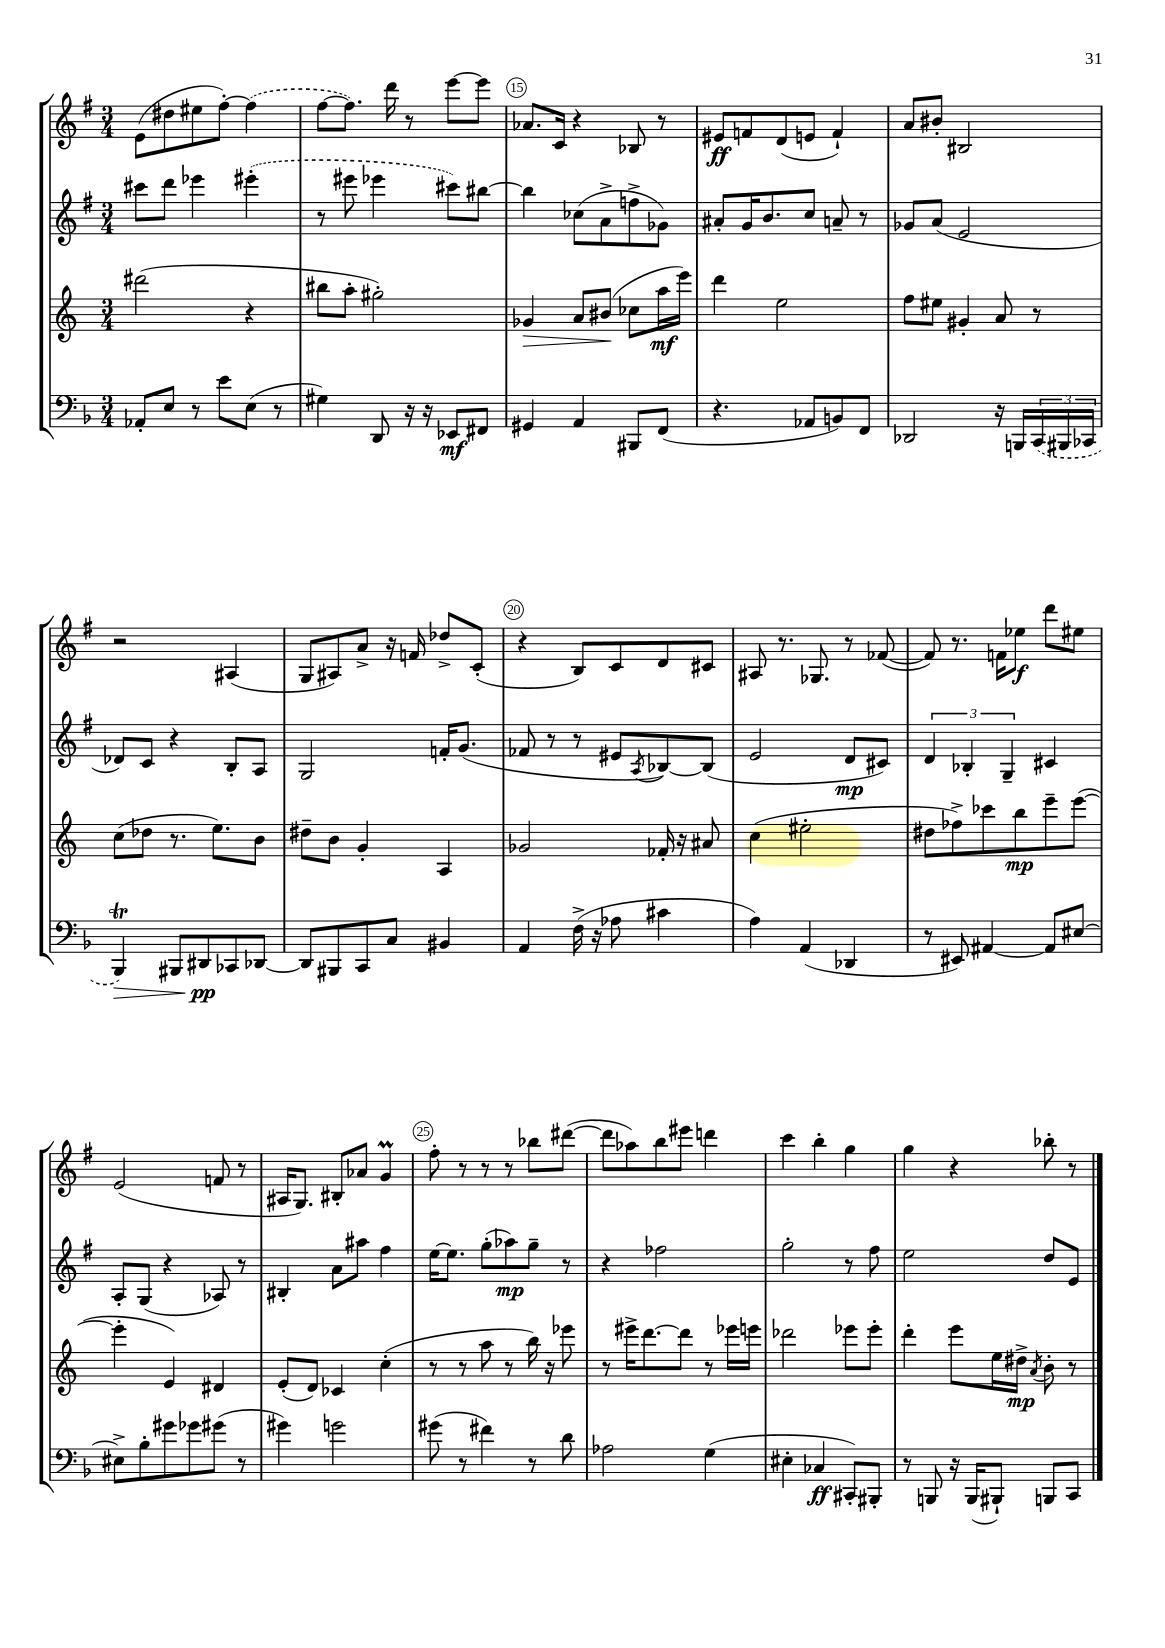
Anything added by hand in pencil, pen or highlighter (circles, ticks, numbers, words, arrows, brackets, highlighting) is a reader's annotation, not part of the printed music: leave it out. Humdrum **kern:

**kern	**dynam	**kern	**dynam	**kern	**dynam	**kern	**dynam
*part4	*part4	*part3	*part3	*part2	*part2	*part1	*part1
*staff4	*staff4	*staff3	*staff3	*staff2	*staff2	*staff1	*staff1
*clefF4	*	*clefG2	*	*clefG2	*	*clefG2	*
*k[b-]	*	*k[]	*	*k[f#]	*	*k[f#]	*
*M3/4	*	*M3/4	*	*M3/4	*	*M3/4	*
=13	=13	=13	=13	=13	=13	=13	=13
8AA-X'/L	.	(2ddd#X\	.	8ccc#X\L	.	(8e\L	.
8E/J	.	.	.	8ddd\J	.	8dd#X\	.
8r	.	.	.	4eee-X\	.	8ee#X\	.
8e\L	.	.	.	.	.	[8ff#'\J)	.
(8E\J	.	4r	.	(4eee#X'\	.	(4ff#\]	.
8r	.	.	.	.	.	.	.
=14	=14	=14	=14	=14	=14	=14	=14
4G#X\)	.	8bb#X\L	.	8r	.	[8ff#\L	.
.	.	8aa'\J	.	8eee#X\	.	8.ff#\J])	.
8DD/	.	2gg#X'\)	.	4eee-X\	.	.	.
.	.	.	.	.	.	16ddd\	.
16r	.	.	.	.	.	8r	.
16r	.	.	.	.	.	.	.
8EE-X/L	mf	.	.	8ccc#X\L)	.	[8eee\L	.
8FF#X/J	.	.	.	[8bb#X\J	.	8eee\J]	.
=15	=15	=15	=15	=15	=15	=15	=15
!	!	!	!LO:HP:b	!	!	!	!
4GG#X/	.	4g-X/	>	4bb#\]	.	8.a-X/L	.
.	.	.	.	.	.	16c/Jk	.
4AA/	.	8a/L	.	(8cc-X\L	.	4r	.
.	.	(8b#X/J	.	8a^\	.	.	.
8BBB#X/L	.	8cc-X\L	]	8ffn^\	.	8B-X/	.
(8FF/J	.	16aa\L	mf	8g-X\J)	.	8r	.
.	.	16eee\JJ)	.	.	.	.	.
=16	=16	=16	=16	=16	=16	=16	=16
4.r	.	4ddd\	.	8a#X'/L	.	8e#X/L	ff
.	.	.	.	16g/K	.	8fn/	.
.	.	.	.	8.b/	.	.	.
.	.	2ee\	.	.	.	(8d/	.
8AA-X/L	.	.	.	8cc/J	.	8en/J	.
8BBn/)	.	.	.	8an~/	.	4f`/)	.
8FF/J	.	.	.	8r	.	.	.
=17	=17	=17	=17	=17	=17	=17	=17
2DD-X/	.	8ff\L	.	8g-X/L	.	8a/L	.
.	.	8ee#X\J	.	(8a/J	.	8b#X'/J	.
.	.	4g#X'/	.	2e/	.	2B#X/	.
16r	.	8a/	.	.	.	.	.
16BBBn/LL	.	.	.	.	.	.	.
(24CC/	.	8r	.	.	.	.	.
24BBB#X/	.	.	.	.	.	.	.
24CC-X/JJ	.	.	.	.	.	.	.
!!LO:LB:g=z
=18	=18	=18	=18	=18	=18	=18	=18
!	!LO:HP:b	!	!	!	!	!	!
4BBB-T/)	>	(8cc\L	.	8d-X/L)	.	2r	.
.	.	8dd-X\J	.	8c/J	.	.	.
8BBB#X/L	.	8.r	.	4r	.	.	.
8DD#X/	pp	.	.	.	.	.	.
.	.	8.ee\L)	.	.	.	.	.
8CC-X/	]	.	.	8B'/L	.	(4A#X/	.
[8DD-X/J	.	8b\J	.	8A/J	.	.	.
=19	=19	=19	=19	=19	=19	=19	=19
8DD-/L]	.	8dd#X~\L	.	2G/	.	8G/L	.
8BBB#X/	.	8b\J	.	.	.	8A#X/)	.
8CC/	.	4g'/	.	.	.	8a^/J	.
8C/J	.	.	.	.	.	16r	.
.	.	.	.	.	.	16fn/	.
4BB#X/	.	4A/	.	16fn'/KL	.	8dd-X^/L	.
.	.	.	.	(8.g/J	.	.	.
.	.	.	.	.	.	(8c'/J	.
=20	=20	=20	=20	=20	=20	=20	=20
4AA/	.	2g-X/	.	8f-X/	.	4r	.
.	.	.	.	8r	.	.	.
(16F^\	.	.	.	8r	.	8B/L)	.
16r	.	.	.	.	.	.	.
8A-X\	.	.	.	8e#X/L	.	8c/	.
.	.	.	.	8qA/	.	.	.
4c#X\	.	16f-X'/	.	[8B-X/)	.	8d/	.
.	.	16r	.	.	.	.	.
.	.	8a#X/	.	(8B-/J]	.	8c#X/J	.
=21	=21	=21	=21	=21	=21	=21	=21
4A\)	.	(4cc\	.	2e/	.	8A#X/	.
.	.	.	.	.	.	8.r	.
(4AA/	.	2ee#X'\	.	.	.	.	.
.	.	.	.	.	.	8.G-X/	.
4DD-X/	.	.	.	8d/L	mp	8r	.
.	.	.	.	8c#X/J)	.	([8f-X/	.
=22	=22	=22	=22	=22	=22	=22	=22
8r	.	8dd#X\L	.	6d/	.	8f-/])	.
8EE#X/)	.	8ff-X^\)	.	.	.	8.r	.
.	.	.	.	6B-X'/	.	.	.
[4AA#X/	.	8ccc-X\	.	.	.	.	.
.	.	.	.	.	.	16fn\KL	.
.	.	.	.	6G~/	.	.	.
.	.	8bb\	mp	.	.	8ee-X\J	f
8AA#/L]	.	8eee~\	.	4c#X/	.	8ddd\L	.
[8E#X/J	.	([8eee\J	.	.	.	8ee#X\J	.
!!LO:LB:g=z
=23	=23	=23	=23	=23	=23	=23	=23
8E#X^\L]	.	4eee'\]	.	8A'/L	.	(2e/	.
8B-'\	.	.	.	(8G/J	.	.	.
8g#X\	.	4e/)	.	4r	.	.	.
8g-X\	.	.	.	.	.	.	.
(8g#X\J	.	4d#X/	.	8A-X/)	.	8fn/	.
8r	.	.	.	8r	.	8r	.
=24	=24	=24	=24	=24	=24	=24	=24
4g#X\)	.	(8e'/L	.	4B#X'/	.	16A#X/KL	.
.	.	.	.	.	.	8.G/J)	.
.	.	8d/J)	.	.	.	.	.
2gn\	.	4c-X/	.	8a\L	.	8B#X'/L	.
.	.	.	.	8aa#X\J	.	8a-X/J	.
.	.	(4cc'\	.	4ff#\	.	4gM/	.
=25	=25	=25	=25	=25	=25	=25	=25
(8g#X\	.	8r	.	[16ee\KL	.	8ff#'\	.
.	.	.	.	8.ee\J]	.	.	.
8r	.	8r	.	.	.	8r	.
4f#X\)	.	8aa\	.	(8gg'\L	.	8r	.
.	.	8r	.	8aa-X\)	mp	8r	.
8r	.	16bb\)	.	8gg~\J	.	8bb-X\L	.
.	.	16r	.	.	.	.	.
8d\	.	8eee-X\	.	8r	.	([8ddd#X\J	.
=26	=26	=26	=26	=26	=26	=26	=26
2A-X\	.	8r	.	4r	.	8ddd#\L]	.
.	.	16eee#X^\KL	.	.	.	8aa-X\)	.
.	.	[8.ddd\	.	.	.	.	.
.	.	.	.	2ff-X\	.	8bb\	.
.	.	8ddd\J]	.	.	.	8eee#X\J	.
(4G\	.	8r	.	.	.	4dddn\	.
.	.	16eee-X\LL	.	.	.	.	.
.	.	16eeen\JJ	.	.	.	.	.
=27	=27	=27	=27	=27	=27	=27	=27
4E#X'\	.	2ddd-X\	.	2gg'\	.	4ccc\	.
4C-X/	ff	.	.	.	.	4bb'\	.
8CC#X'/L)	.	8eee-X\L	.	8r	.	4gg\	.
8BBB#X'/J	.	8eee-'\J	.	8ff#\	.	.	.
=28	=28	=28	=28	=28	=28	=28	=28
8r	.	4ddd'\	.	2ee\	.	4gg\	.
8BBBn/	.	.	.	.	.	.	.
16r	.	8eee\L	.	.	.	4r	.
(16BBB/KL	.	.	.	.	.	.	.
8BBB#X`/J)	.	16ee\L	.	.	.	.	.
.	.	16dd#X^\JJ	mp	.	.	.	.
.	.	8qa/	.	.	.	.	.
8BBBn/L	.	8b'\	.	8dd/L	.	8bb-X'\	.
8CC/J	.	8r	.	8e/J	.	8r	.
==	==	==	==	==	==	==	==
*-	*-	*-	*-	*-	*-	*-	*-
